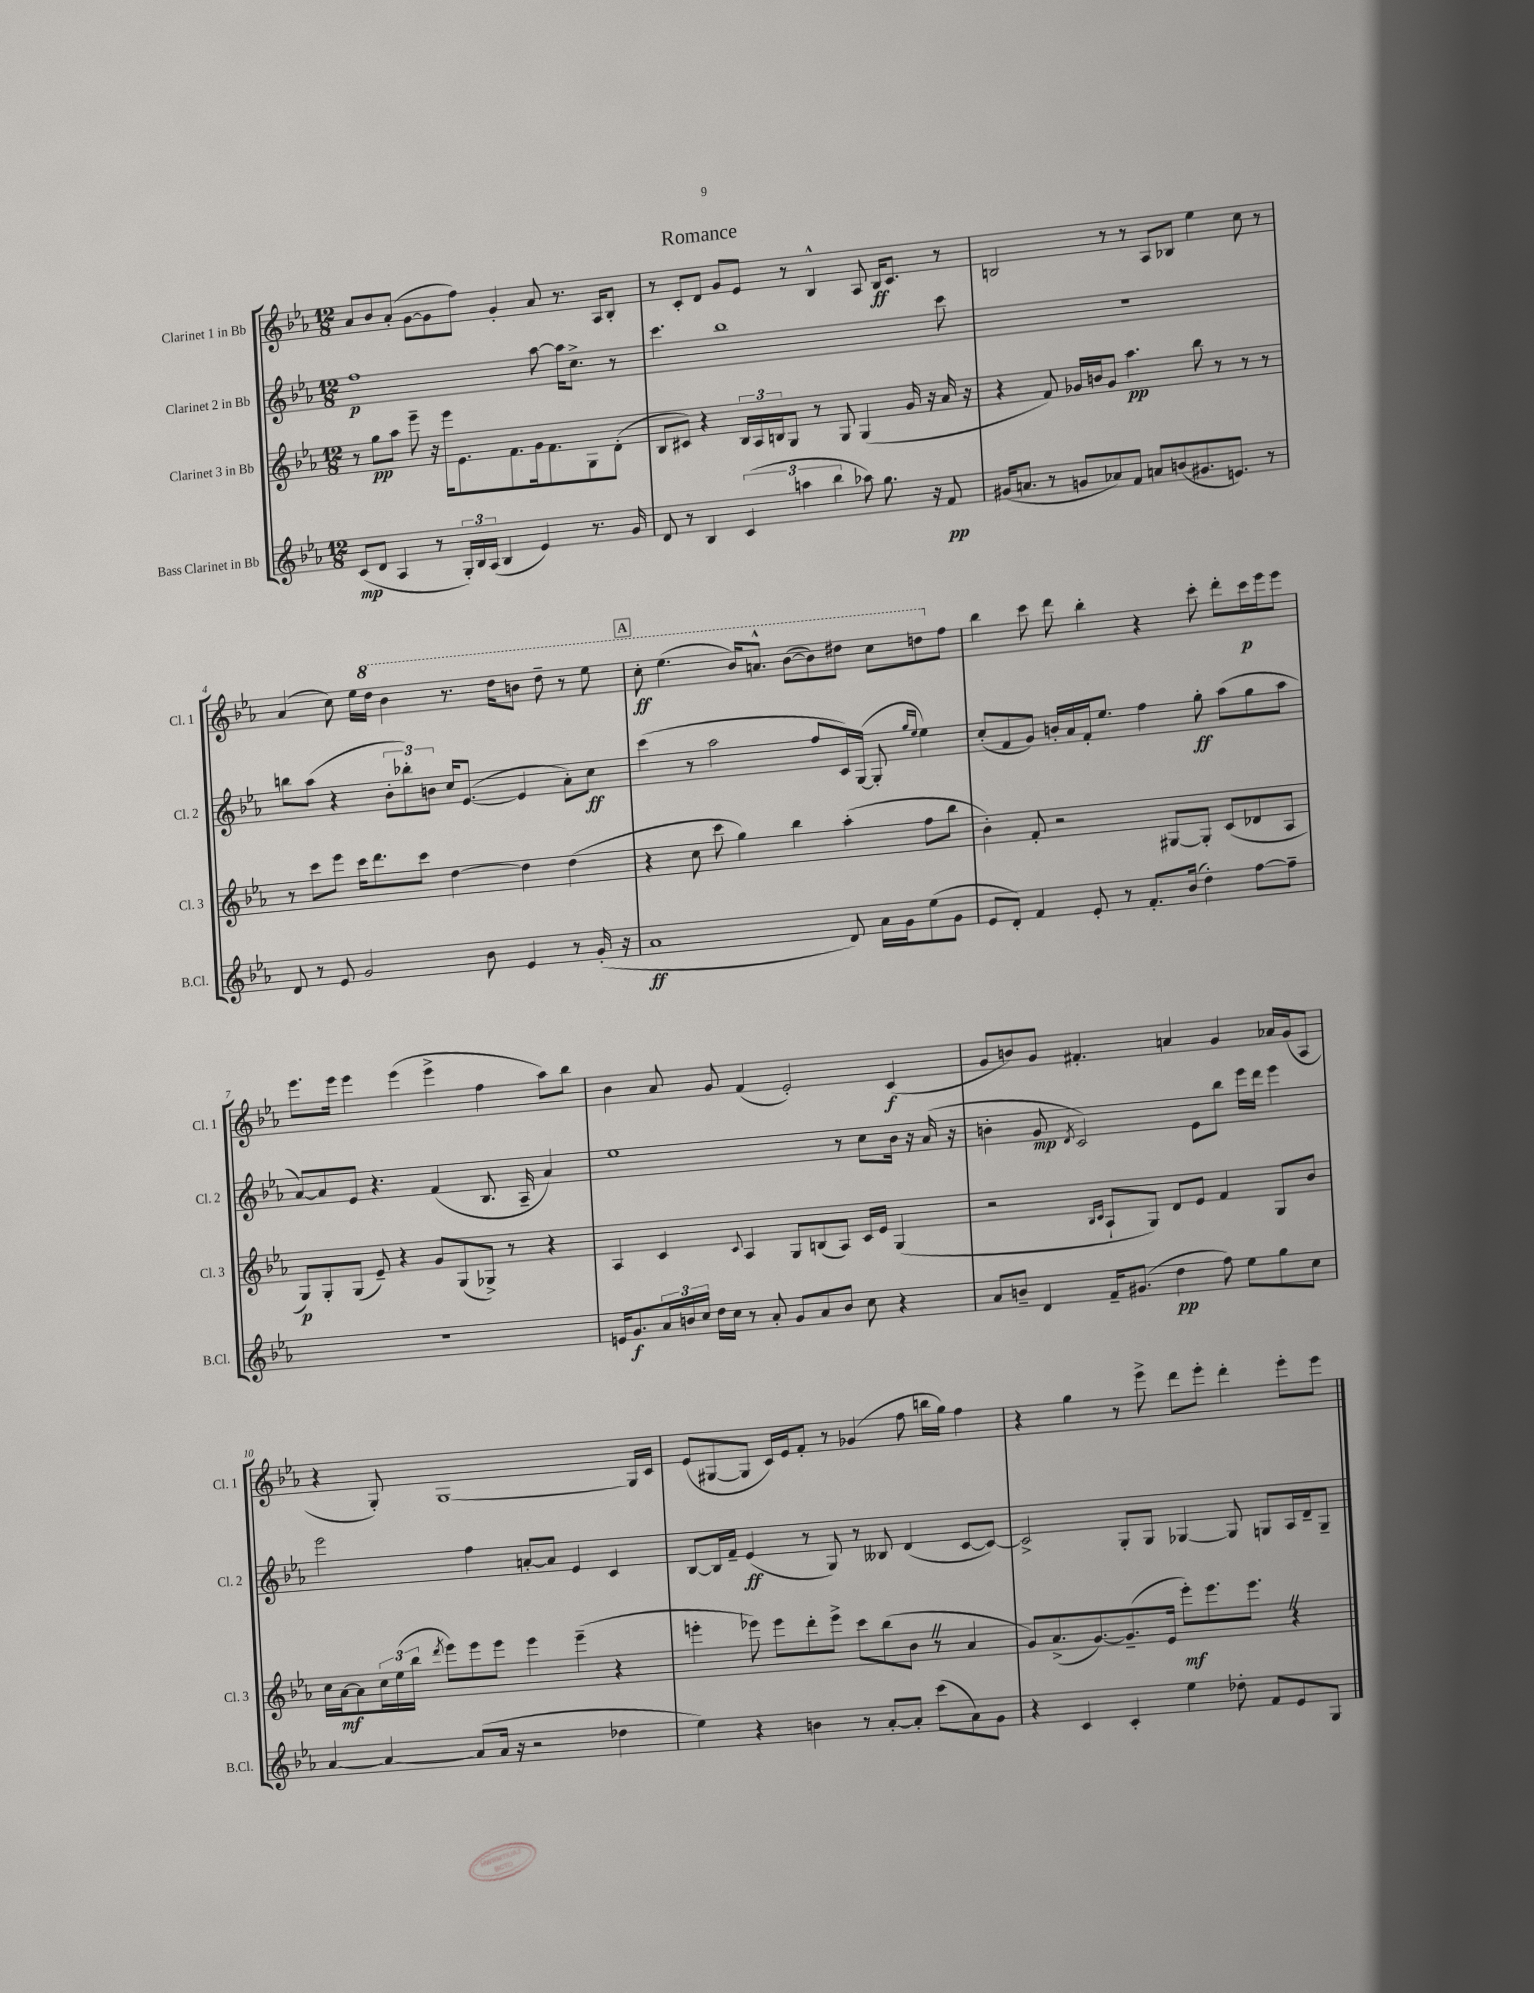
\header { title = "Romance" }
<<
\new StaffGroup <<
\new Staff = "s0" \with { instrumentName = "Clarinet 1 in Bb" shortInstrumentName = "Cl. 1" } {
    \clef treble \key ees \major \numericTimeSignature \time 12/8
    aes'8 bes'8 aes'8-.( g'8~ g'8 f''8) g'4-. aes'8 r8. aes16 bes8-. |
    r8 c'8-. d'8 g'8 ees'8 r8 bes4-^ aes8 bes16\ff c'8. r8 |
    b2 r8 r8 aes8 bes8 ees''4 c''8 r8 |
    aes'4( c''8) ees''16 \ottava #1 d'''16 bes''4 r8. d'''16 b''8 d'''8-- r8 ees'''8 |
    \mark \markup { \box "A" } c'''8-.\ff ees'''4.( bes''16) a''8.-^ bes''8~( bes''8) dis'''8 c'''8 d'''8 \ottava #0 f''8 |
    bes''4 c'''8 d'''8 bes''4-. r4 c'''8-. d'''8-. c'''16\p ees'''16 ees'''8 |
    ees'''8. ees'''16 ees'''4 ees'''4( ees'''4-> f''4 aes''8) bes''8 |
    bes'4 aes'8 g'8 f'4( ees'2-.) c'4\f( |
    g'8 b'8) g'8 fis'4.-. a'4 g'4 aes'16 g'16( aes8 |
    r4 g8-.) g1~ g16 c'16 |
    ees'8( gis8~ gis8 c'16) ees'16 f'8-. r8 ges'4( f''8 b''16 g''16) f''4 |
    r4 g''4 r8 ees'''8-> d'''8 ees'''8-. d'''4-. ees'''8-. ees'''8 \bar "|." |
}
\new Staff = "s1" \with { instrumentName = "Clarinet 2 in Bb" shortInstrumentName = "Cl. 2" } {
    \clef treble \key ees \major \numericTimeSignature \time 12/8
    f''1\p aes''8~ aes''16 c''8.-> r8 |
    c'''4. bes''1 c'''8 |
    R1. |
    b''8 aes''8( r4 \tuplet 3/2 { bes'8-. bes''8-.) b'8 } c''16 ees'8.~( ees'4 aes'8-.) c''8\ff |
    \mark \markup { \box "A" } c'''4( r8 aes''2 f''8 c'16) g16~( g8-. \grace { g''16 ees''16 } ees''4) |
    c''8-.( f'8 g'8) b'16-. aes'16 f'16-. ees''8. f''4 g''8-.\ff aes''8( g''8 aes''8 |
    aes'8~) aes'8 ees'8 r4. f'4( bes8. aes16-- aes'4) |
    ees''1 r8 c''8 bes'16 r16 aes'16( r16 |
    b'4-. g'8\mp \acciaccatura { d'8 } c'2) ees'8 bes''8 ees'''16 d'''16 ees'''4 |
    ees'''2 f''4 a'8~-. a'8 ees'4 c'4 |
    bes8~ bes16 f'16-- ees'4\ff( r8 g8) r8 beses8 d'4( c'8~ c'8~) |
    c'2-> g8-. g8 ges4~ ges8 g8 aes16 d'16-- g8-- \bar "|." |
}
\new Staff = "s2" \with { instrumentName = "Clarinet 3 in Bb" shortInstrumentName = "Cl. 3" } {
    \clef treble \key ees \major \numericTimeSignature \time 12/8
    r8 g''8\pp aes''8 ees'''8-- r16 ees'''16 ees'8. f'8. g'16 f'8. g8 d'8-.( |
    bes8 cis'8) r4 \tuplet 3/2 { bes16 aes16 b16 } g8 r8 g8 g4( g'16 r16 aes'16 r16 |
    r4 f'8) ges'16 b'16 ges'8 aes''4.\pp bes''8 r8 r8 r8 |
    r8 c'''8 ees'''8 c'''16 d'''8. c'''8 d''4~ d''4 d''4( |
    \mark \markup { \box "A" } r4 c''8 c'''8 g''4) bes''4 aes''4-.( f''8 bes''8 |
    bes'4-.) f'8-. r2 gis8~ gis8-. c'8( des'8 aes8 |
    g8\p) g8-. g8( ees'8--) r4 g'8 g8( ges8->) r8 r4 |
    aes4 c'4 \appoggiatura { c'8 } aes4 g8 b8( aes8) c'16 ees'16 g4( |
    r2 \grace { bes16 c'16 } aes8-! g8) d'8 ees'8 f'4 g8 bes'8 |
    c''16 aes'16~\mf aes'8 \tuplet 3/2 { c''16 ees''16( bes''16 } \acciaccatura { d'''8 } ees'''8) ees'''8 ees'''8 ees'''4 ees'''4--( r4 |
    e'''4-. ees'''8) ees'''8 d'''8-. ees'''8-> c'''8 bes''8( bes'8 \once \override BreathingSign.text = \markup { \musicglyph "scripts.caesura.straight" } \breathe r8 aes'4 |
    g'8) aes'8.->( g'8.~) g'8.--( ees'16 ees'''8-.\mf) ees'''8. ees'''8. \once \override BreathingSign.text = \markup { \musicglyph "scripts.caesura.straight" } \breathe r4 \bar "|." |
}
\new Staff = "s3" \with { instrumentName = "Bass Clarinet in Bb" shortInstrumentName = "B.Cl." } {
    \clef treble \key ees \major \numericTimeSignature \time 12/8
    c'8\mp( d'8 aes4 r8 \tuplet 3/2 { g16-.) bes16 aes16( } bes4 ees'4) r8. g'16 |
    d'8 r8 bes4 \tuplet 3/2 { c'4( a''4 bes''4 } aes''8) g''8. r16 f'8\pp |
    gis'16( a'8. r8 g'8 aes'8) f'8 a'8 b'8( gis'8. e'8.) r8 |
    d'8 r8 ees'8 g'2 bes'8 ees'4 r8 g'16-.( r16 |
    \mark \markup { \box "A" } aes'1\ff d'8) aes'16 g'16 ees''8( g'8 |
    ees'8 d'8-.) f'4 ees'8-. r8 f'8.-. bes'16( d''4-.) f''8~ f''8-- |
    R1. |
    e'16 g'8.\f \tuplet 3/2 { aes'16 b'16 c''16 } d''16 c''16 r8 aes'8-. g'8 aes'8 b'8 c''8 r4 |
    aes'8 b'8-- d'4 f'16-- gis'8.( d''4\pp f''8) ees''8 g''8 c''8 |
    aes'4~ aes'4~ aes'8( aes'16 r16 r2 des''4 |
    ees''4) r4 b'4 r8 aes'8~-. aes'8-. c'''8( aes'8) g'8 |
    r4 c'4 c'4-. ees''4 des''8-. f'8 ees'8 g8 \bar "|." |
}
>>
>>
